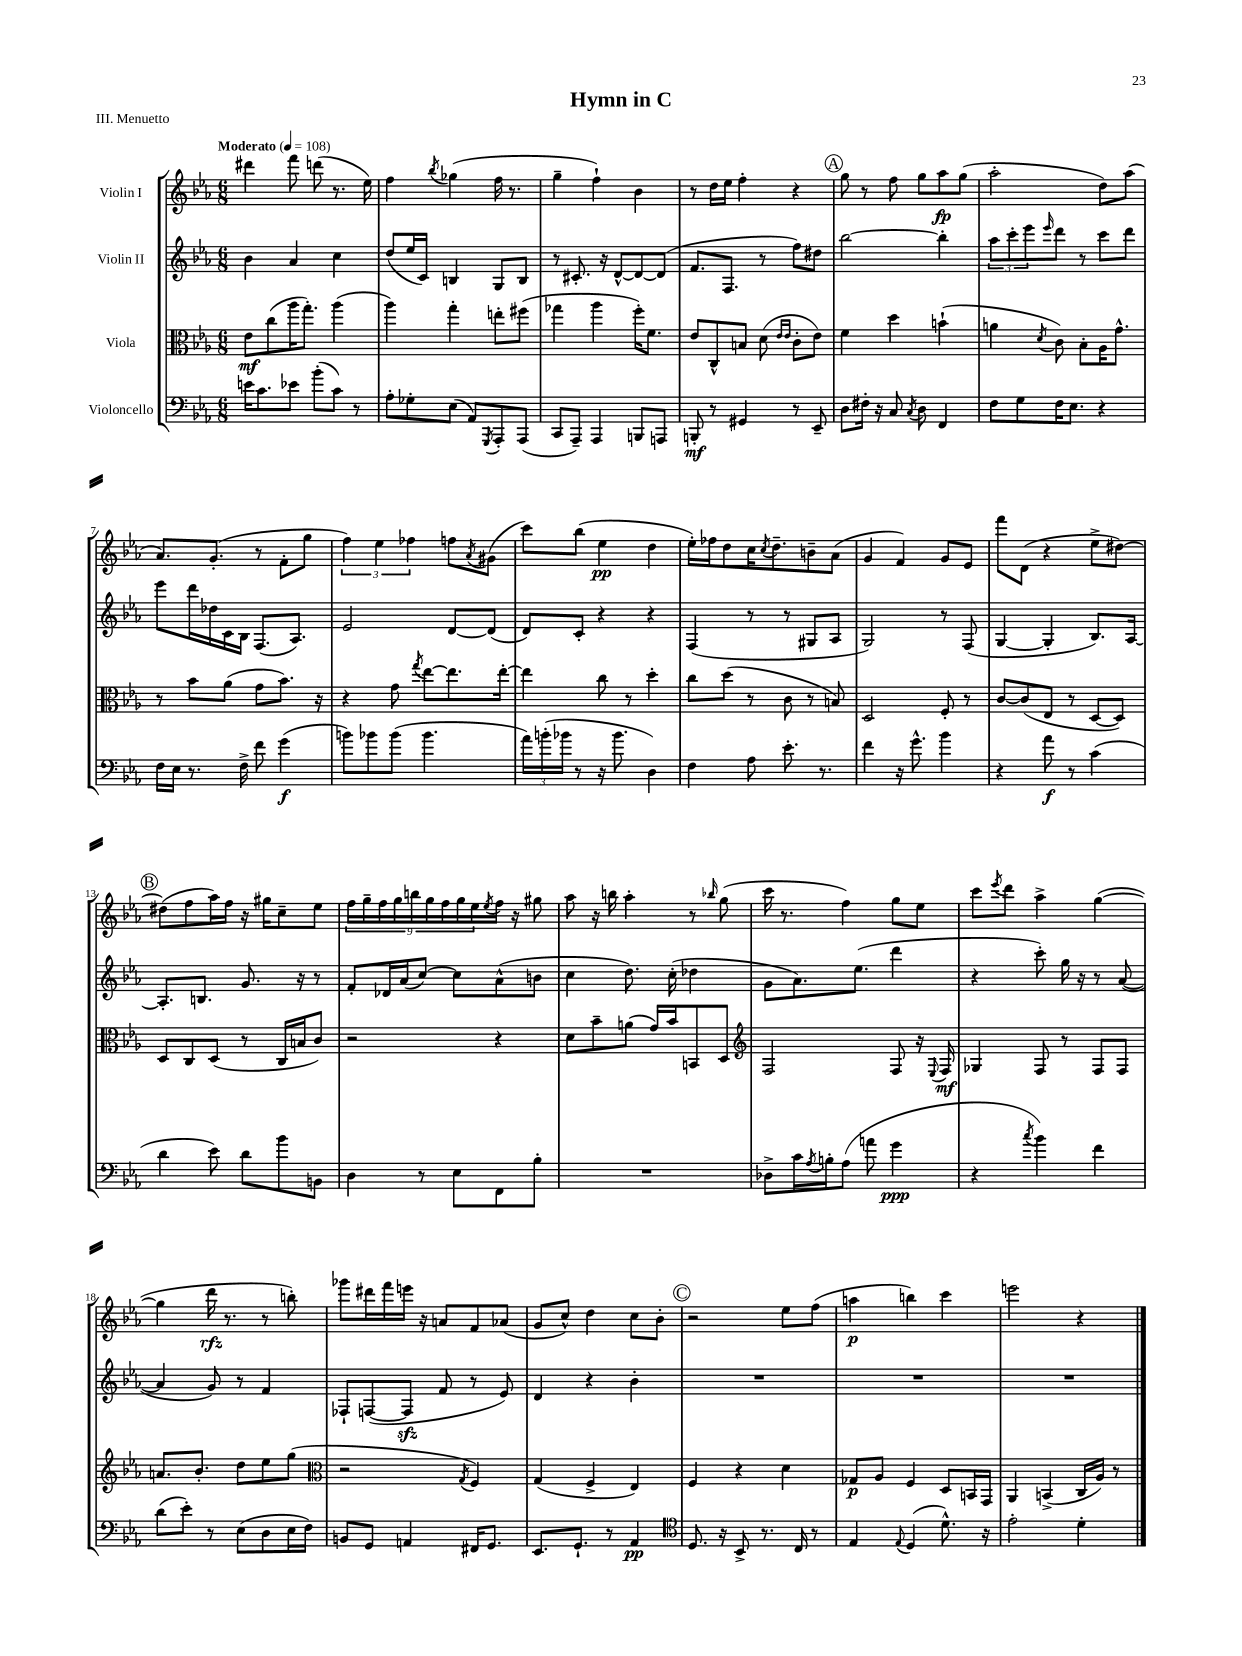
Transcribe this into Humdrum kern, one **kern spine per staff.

**kern	**kern	**kern	**kern
*staff4	*staff3	*staff2	*staff1
*clefF4	*clefC3	*clefG2	*clefG2
*k[b-e-a-]	*k[b-e-a-]	*k[b-e-a-]	*k[b-e-a-]
*M6/8	*M6/8	*M6/8	*M6/8
*MM108	*MM108	*MM108	*MM108
16e	8e-	4b-	4ddd#
8.c	.	.	.
.	(8cc	.	.
8e-	16aa-	4a-	8fff
.	8.gg')	.	.
(8b-'	.	.	(8ddd
8c)	(4aa-	4cc	8.r
8r	.	.	.
.	.	.	16ee-)
=	=	=	=
8A-'	4aa-)	(8dd	4ff
8G-'	.	16ee-	.
.	.	16c)	.
.	.	.	8qbb-
(8E-	4gg'	4B	(4gg-
8AA-)	.	.	.
8qGGG	.	.	.
8AAA-'	8ee'	8G	16ff
.	.	.	8.r
(8AAA-	(8ff#	8B	.
=	=	=	=
8CC	4gg-	8r	4gg~
8AAA-~)	.	8.c#'	.
4AAA-	4aa-	.	4ff`)
.	.	16r	.
.	.	[8d^^	.
8BBB	16ff')	8d_	4b-
.	8.f	.	.
8AAA	.	(8d]	.
=	=	=	=
8BBB'	8e-	8.f	8r
8r	8C^^	.	16dd
.	.	8.F	16ee-
4GG#	8B	.	4ff'
.	(8d	8r	.
.	16qqe-	.	.
.	16qqe-	.	.
8r	8c'	8ff)	4r
8EE-~	8e-)	8dd#	.
=	=	=	=
8D	4f	[2bb-	8gg
16F#'	.	.	8r
16r	.	.	.
8C	4dd	.	8ff
8qC	.	.	.
8D	.	.	8gg
4FF	(4b`	4bb-']	8aa-
.	.	.	(8gg
=	=	=	=
8F	4a	12aa-	2aa-'
.	.	12ccc'	.
8G	.	.	.
.	.	12eee-	.
.	8qd	16qqeee-	.
16F	8c)	8ddd	.
8.E-	.	.	.
.	8B-'	8r	.
4r	16A-	8ccc	8dd)
.	8.g^^	.	.
.	.	8ddd	(8aa-
=	=	=	=
16F	8r	8eee-	8.a-)
16E-	.	.	.
8.r	8b-	16ddd	.
.	.	16dd-	(8.g'
.	(8a-	16c	.
16F^	.	16B-	.
8f	8g	(8.F	8r
(4g	8.b-)	.	8f'
.	.	8.A-)	.
.	.	.	8gg
.	16r	.	.
=	=	=	=
8b)	4r	2e-	6ff)
8b-	.	.	.
.	.	.	6ee-
(8b-	8g	.	.
.	.	.	6ff-
.	8qgg	.	.
4.b-	[8ee-	.	.
.	8.ee-]	[8d	8ff
.	.	.	8qa-
.	.	(8d]	(8g#
.	[16ee-'	.	.
=	=	=	=
24a-)	4ee-]	8d)	8ccc)
(24b'	.	.	.
24b-	.	.	.
8r	.	8c'	(8bb-
16r	8cc	4r	4ee-
8.b-	.	.	.
.	8r	.	.
4D)	4dd'	4r	4dd
=	=	=	=
4F	8cc	(4F	16ee-')
.	.	.	16ff-
.	(8dd	.	8dd
8A-	8r	8r	16cc
.	.	.	8qcc
.	.	.	8.dd~
8.e-'	8c	8r	.
.	8r	8G#	8b~
8.r	.	.	.
.	8B)	8A-	(8a-
=	=	=	=
4f	2D	2G)	4g
16r	.	.	4f)
8.g^^	.	.	.
4b-	8F'	8r	8g
.	8r	(8F	8e-
=	=	=	=
4r	[8c	[4G	8fff
.	(8c]	.	(8d
8a-	8E-	4G']	4r
8r	8r	.	.
(4c	[8D	8.B-)	8ee-^
.	8D])	.	[8dd#)
.	.	[16A-	.
=	=	=	=
4d	8D	8.A-']	(8dd#]
.	8C	.	8ff
.	.	8.B	.
8e-)	(8D	.	16aa-)
.	.	.	16ff
8d	8r	8.g	16r
.	.	.	16gg#
8b-	16C	.	8cc~
.	16B	16r	.
8BB	8c)	8r	8ee-
=	=	=	=
4D	2r	8f'	18ff
.	.	.	18gg~
.	.	.	18ff
.	.	16d-	.
.	.	.	18gg
.	.	(16a-	.
.	.	.	18bb
8r	.	[8cc)	.
.	.	.	18gg
.	.	.	18ff
8E-	.	8cc]	.
.	.	.	18gg
.	.	.	18ee-
.	.	.	8qee-
8FF	4r	(8a-^^	16ff
.	.	.	16r
8B-'	.	8b	8gg#
=	=	=	=
2.r	8d	4cc	8aa-
.	8b-~	.	16r
.	.	.	16bb
.	(8a	8.dd)	4aa-'
.	16g)	.	.
.	16b-	(16cc'	.
.	8BB	4dd-	8r
.	.	.	16qqbb-
.	8D	.	(8gg
=	=	=	=
*	*clefG2	*	*
8D-^	2F	8g	16ccc
.	.	.	8.r
16c	.	8.a-)	.
8qA-	.	.	.
16B'	.	.	.
(8A-	.	.	4ff)
.	.	(8.ee-	.
8a	.	.	.
4g	8F	4ddd	8gg
.	16r	.	8ee-
.	8qqE-	.	.
.	16F	.	.
=	=	=	=
4r	4G-	4r	8ccc
.	.	.	8qeee-
.	.	.	8ddd
8qcc	.	.	.
4b-)	8F	8ccc')	4aa-^
.	8r	16gg	.
.	.	16r	.
4f	8F	8r	([4gg
.	8F	([8a-	.
=	=	=	=
(8d	8.a	4a-]	4gg]
8e-')	.	.	.
.	8.b-'	.	.
8r	.	8g)	16ddd
.	.	.	8.r
(8E-	8dd	8r	.
8D	8ee-	4f	8r
16E-	(8gg	.	8bb')
16F)	.	.	.
=	=	=	=
*	*clefC3	*	*
8BB	2r	8F-`	8ggg-
8GG	.	([8F	16ddd#
.	.	.	16fff
4AA	.	8F]	16eee
.	.	.	16r
.	.	8f	8a
.	8qG	.	.
16FF#	4F)	8r	8f
8.GG	.	.	.
.	.	8e-)	(8a-
=	=	=	=
8.EE-	(4G	4d	8g
.	.	.	8cc^^)
8.GG`	.	.	.
.	4F^	4r	4dd
8r	.	.	.
4AA-	4E-)	4b-'	8cc
.	.	.	8b-'
=	=	=	=
*clefC4	*	*	*
8.D	4F	2.r	2r
16r	.	.	.
8BB-^	4r	.	.
8.r	.	.	.
.	4d	.	8ee-
16C	.	.	.
8r	.	.	(8ff
=	=	=	=
4E-	8G-	2.r	4aa
.	8A-	.	.
8qqE-	.	.	.
(4D	4F	.	4bb)
8.d^^)	8D	.	4ccc
.	16BB	.	.
16r	16GG	.	.
=	=	=	=
2e-'	4AA-	2.r	2eee
.	(4BB^	.	.
4d'	16C	.	4r
.	16A-)	.	.
.	8r	.	.
==	==	==	==
*-	*-	*-	*-
